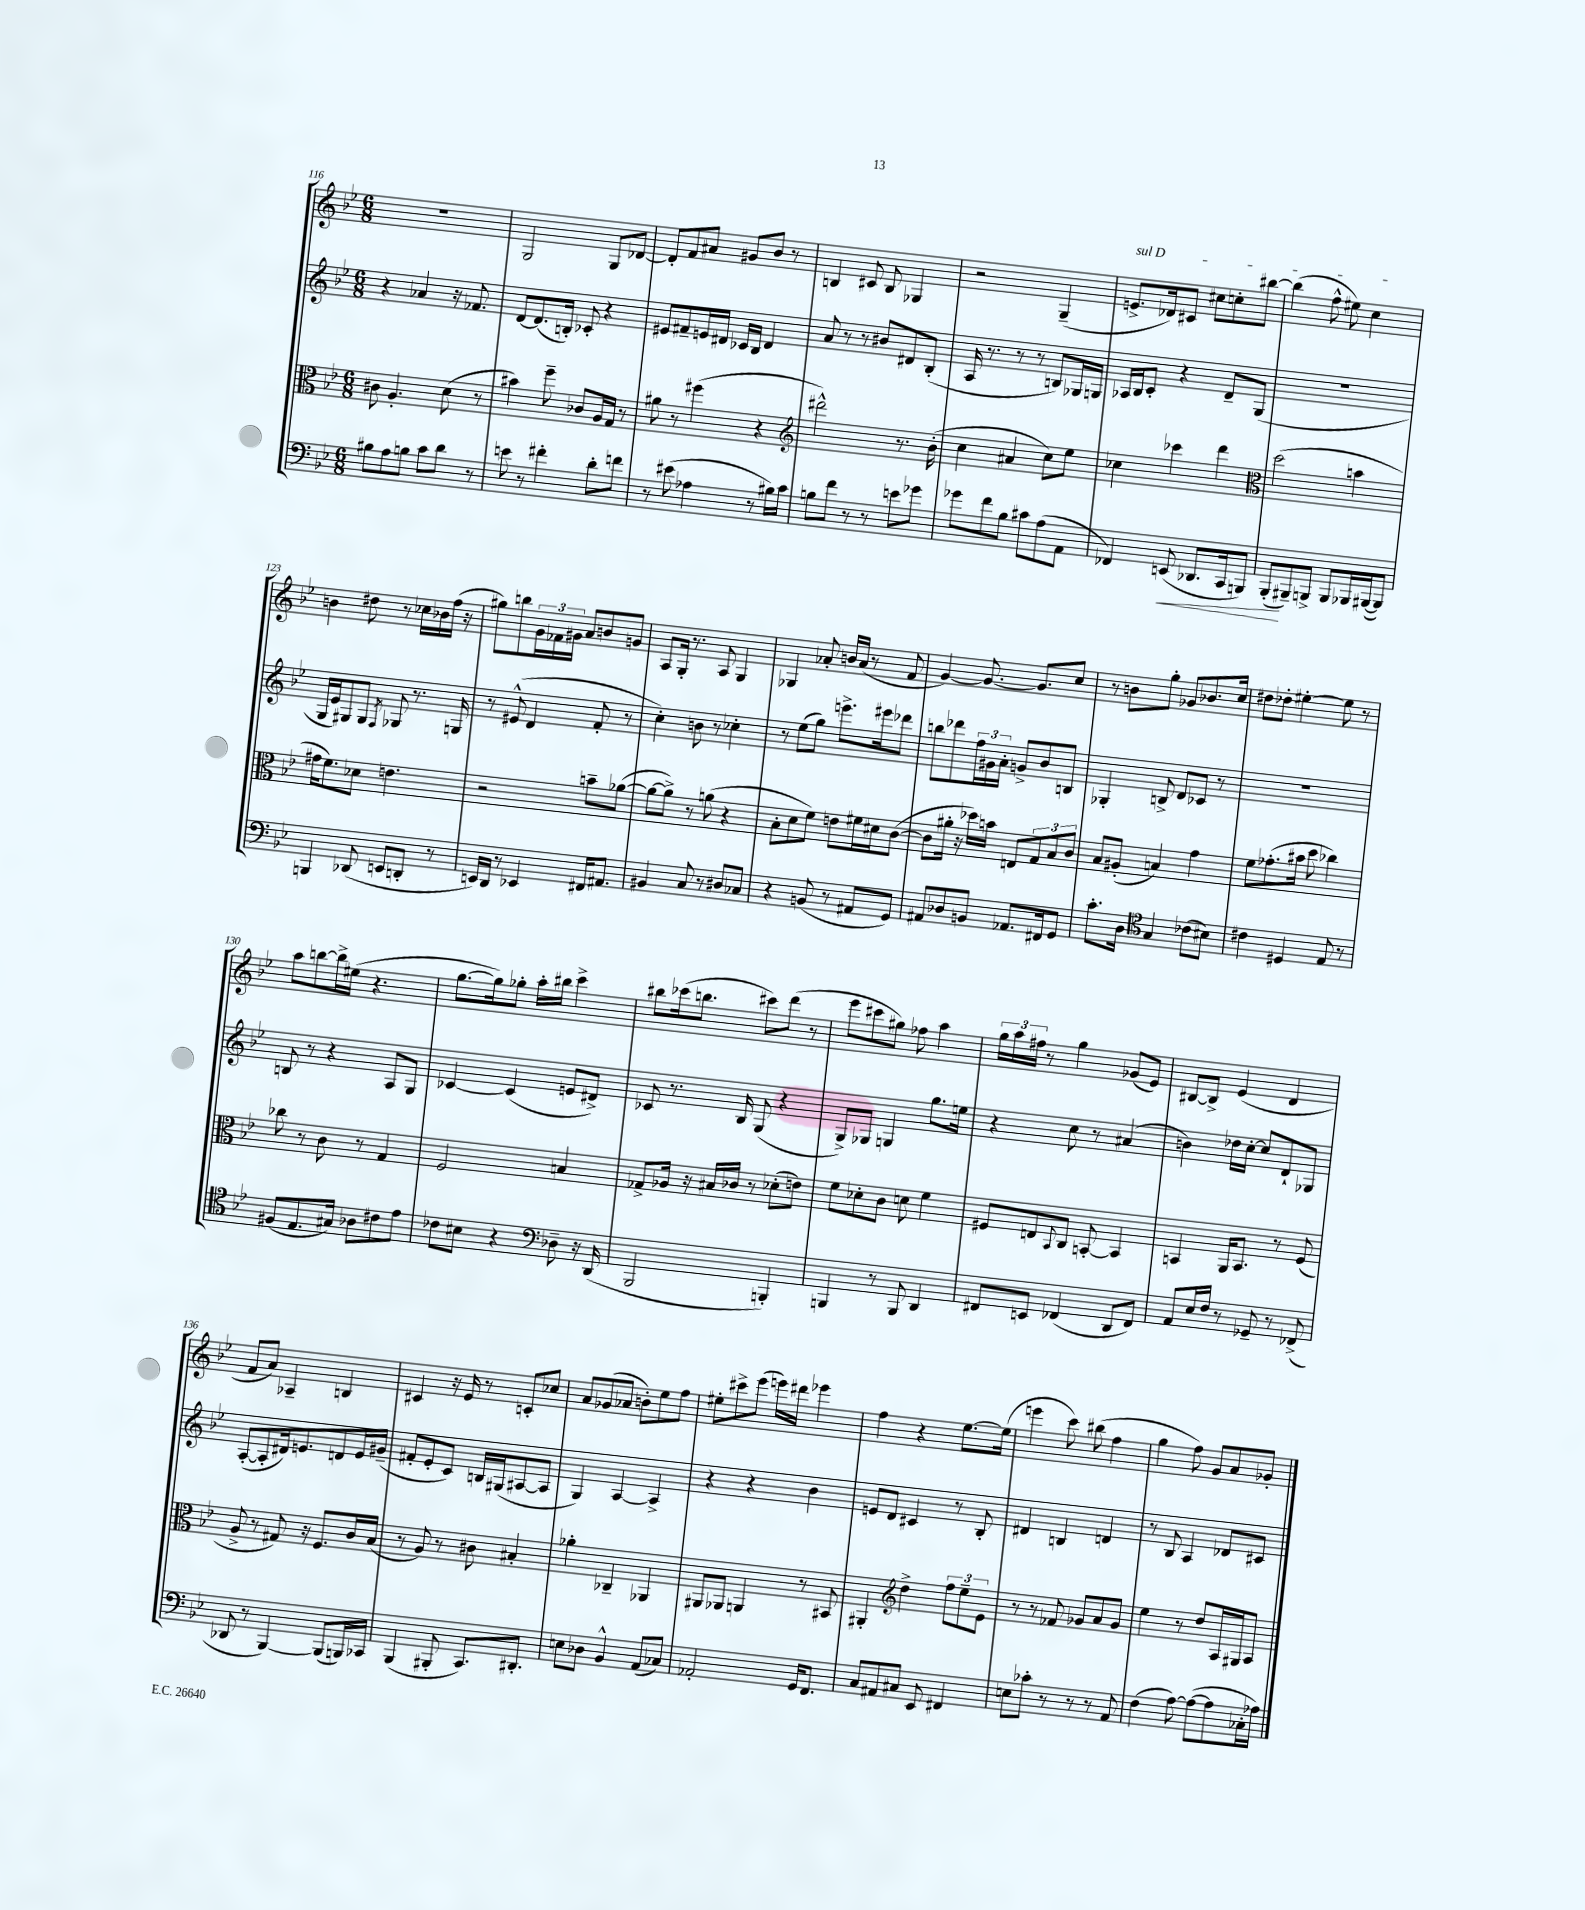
<<
\new StaffGroup <<
\new Staff = "s0" {
    \clef treble \key bes \major \numericTimeSignature \time 6/8
    R2. |
    g2 g8 des'8~ |
    des'8-. f'8 ais'8 gis'8 bes'8 r8 |
    b4 cis'8 b8 ges4 |
    r2 g4--( |
    \once \override TextSpanner.bound-details.left.text = \markup { \italic "sul D" } e'8.->\startTextSpan des'16) cis'8 cis''8 c''8-. bis''8~ |
    bis''4( f''8-^ eis''8) c''4\stopTextSpan |
    b'4 dis''8 r8 ces''16 bes'16 f''16( r16 |
    gis''8) b''8 \tuplet 3/2 { g'16 fes'16 gis'16 } a'8 b'8 g'8 |
    a8 g16-. r8. a8 g4 |
    ges4 aes'8-. b'16 aes'16( r8 f'8 |
    g'4~) g'8.~ g'8. c''8 |
    r8 b'8 g''8-. ges'8 bes'8. c''16 |
    dis''8 des''8-. eis''4~-. eis''8 r8 |
    a''8 b''8~ b''16-> eis''16( r4. |
    g''8.~ g''16) ges''8-. a''16-. bis''16 c'''4-> |
    bis''8 ces'''16( b''8. cis'''8) d'''8( r8 |
    ees'''8 cis'''8 gis''8) fes''8 a''4 |
    \tuplet 3/2 { g''16 a''16 fis''16 } r8 g''4 ges'8( ees'8) |
    bis8~ bis8-> ees'4( d'4 |
    f'8 a'8) aes4-- b4 |
    cis'4 r16 ees'16 r8 c'8-. ces''8 |
    a'8 ges'8( aes'8 b'8-.) ees''8 f''8 |
    eis''8-. cis'''8-> ees'''8( e'''16) dis'''16 ees'''4 |
    f''4 r4 ees''8.~ ees''16( |
    e'''4 c'''8) bis''8( f''4 |
    g''4 f''8) g'8 a'8 ges'8-. \bar "|." |
}
\new Staff = "s1" {
    \clef treble \key bes \major \numericTimeSignature \time 6/8
    r4 aes'4 r16 fes'8. |
    d'8~ d'8.( b16-.) ces'8-. r4 |
    eis'8 fis'8-- e'16 dis'16 ces'16 bes16 dis'4 |
    a'8 r8 r8 bis'8 dis'8 bes8-.( |
    a16 r8. r8 r8 b8) ges16 g16 |
    aes16 bes16 c'8-. r4 d'8-- g8( |
    R2. |
    g16 ees'16) gis8 gis8 \acciaccatura { f8 } ges8 r8. g16 |
    r8 eis'8-^( d'4 f'8-. r8 |
    c''4-.) b'8 r8 ces''4-. |
    r8 ees''8( g''8) e'''8.-> eis'''16 des'''8 |
    b''8 des'''8 \tuplet 3/2 { f''16 gis'16 a'16-. } g'8-> bes'8 b8 |
    ges4-. b8-> d'8 ces'8 r8 |
    R2. |
    b8 r8 r4 a8 g8 |
    ces'4~ ces'4( e'8 dis'8->) |
    ces'8 r8. bes16 g8( r4 |
    g8->) ges8 g4 g''8. e''16 |
    r4 c''8 r8 ais'4( |
    b'4) des''16 c''16~-. c''8 d'8-! ges8 |
    a8~-.( a8-. dis'16) e'8. d'8 e'16 gis'16--( |
    fis'8-. ees'8-. c'8) b16 gis16( ais8~ ais8 |
    g4) a4~ a4-> |
    r4 r4 bes'4 |
    e'8 d'8 cis'4 r8 bes8-. |
    dis'4 b4 d'4 |
    r8 bes8 a4 des'8 cis'8 \bar "|." |
}
\new Staff = "s2" {
    \clef alto \key bes \major \numericTimeSignature \time 6/8
    cis'8 a4.-. d'8( r8 |
    bis'4) f''8-- ces'8 a16 g16 r8 |
    ais'8 r8 fis''4( r4 |
    \clef treble dis'''2-^) r8. bes'16-.( |
    c''4 ais'4 c''8) ees''8 |
    ces''4 ces'''4 d'''4 |
    \clef alto d''2( b'4 |
    gis'16 f'8.) des'8 e'4. |
    r2 b'8-- aes'8~( |
    aes'8~ aes'8->) r8 a'8( r4 |
    bes8-. d'8 f'8) e'8 fis'16 dis'16 c'8~( |
    c'8 ais'16-. r16 des''16) b'16 e8 \tuplet 3/2 { g8 bes8 c'8 } |
    bes8 ais8-.( b4) g'4 |
    f'8 ges'8.-.( bis'16 d''8 ces''4) |
    ces''8 r8 c'8 r8 g4 |
    f2 b4 |
    ges8-> aes16 r16 bis16 ces'16 r8 des'8-.( e'8) |
    f'8 des'8-. c'8 d'8 f'4 |
    fis8 e8 \appoggiatura { bes,8 } c8 b,8~-. b,4 |
    b,4 a,16 b,8. r8 f8( |
    a8-> r8 gis8) r16 f8. c'16 bes16( |
    r8 a8) r8 cis'8 bis4-. |
    aes'4-. ces4-- aes,4 |
    ais,8 aes,8 a,4 r8 bis,8 |
    ais,4-. \clef treble d''4-> \tuplet 3/2 { f''8 ees''8-- ees'8 } |
    r8 r8 fes'8 ges'8 a'8 ges'8 |
    ees''4 r8 d''8 a16 gis16 a8 \bar "|." |
}
\new Staff = "s3" {
    \clef bass \key bes \major \numericTimeSignature \time 6/8
    bis8 a8 b8 c'8 d'8 r8 |
    e'8 r8 fis'4-. d'8-. f'8 |
    r8 eis'8( aes4 r8 bis16) c'16 |
    b8 f'8 r8 r8 e'8 ges'8 |
    ges'8 f'8 bes8 cis'8 a8( a,8 |
    fes,4) e,8\<( des,8. c,16 b,,8) |
    bes,,8-.\!( bis,,8--) b,,8-> b,,8 bes,,16 bis,,16~( bis,,8) |
    b,,4 des,8( e,8 d,8-. r8 |
    e,16) d,16 r8 ees,4 fis,16 ais,8. |
    bis,4 c8 r8 dis8 ces8 |
    r4 b,8( r8 ais,8 g,8) |
    ais,8 des8 b,8 aes,8. fis,16 g,8 |
    c'8.-. d16 \clef tenor g4 ces'8( bis8) |
    cis'4 dis4 ees8 r8 |
    fis8( ees8. gis16) aes8 cis'8 ees'8 |
    ces'8 bis8 r4 \clef bass des8-- r16 d,16( |
    bes,,2 b,,4-.) |
    b,,4 r8 b,,8 d,4 |
    fis,8 e,8 fes,4( d,8 fes,8) |
    a,8 ees16 f16 r8 ges,8-- r8 fes,8->( |
    des,8 r8 bes,,4~) bes,,8( b,,16) ces,16 |
    bes,,4( bis,,8-. c,8.) dis,8.-. |
    e8 des8 bes,4-^ a,8( ces8) |
    aes,2-. g,16 f,8. |
    c8 ais,8 cis8 ees,8 fis,4 |
    e8 ces'8-. r8 r8 r8 a,8 |
    f4( a8~) a8~( a8 ces16-. aes16) \bar "|." |
}
>>
>>
\layout { \context { \Score currentBarNumber = #116 } }
